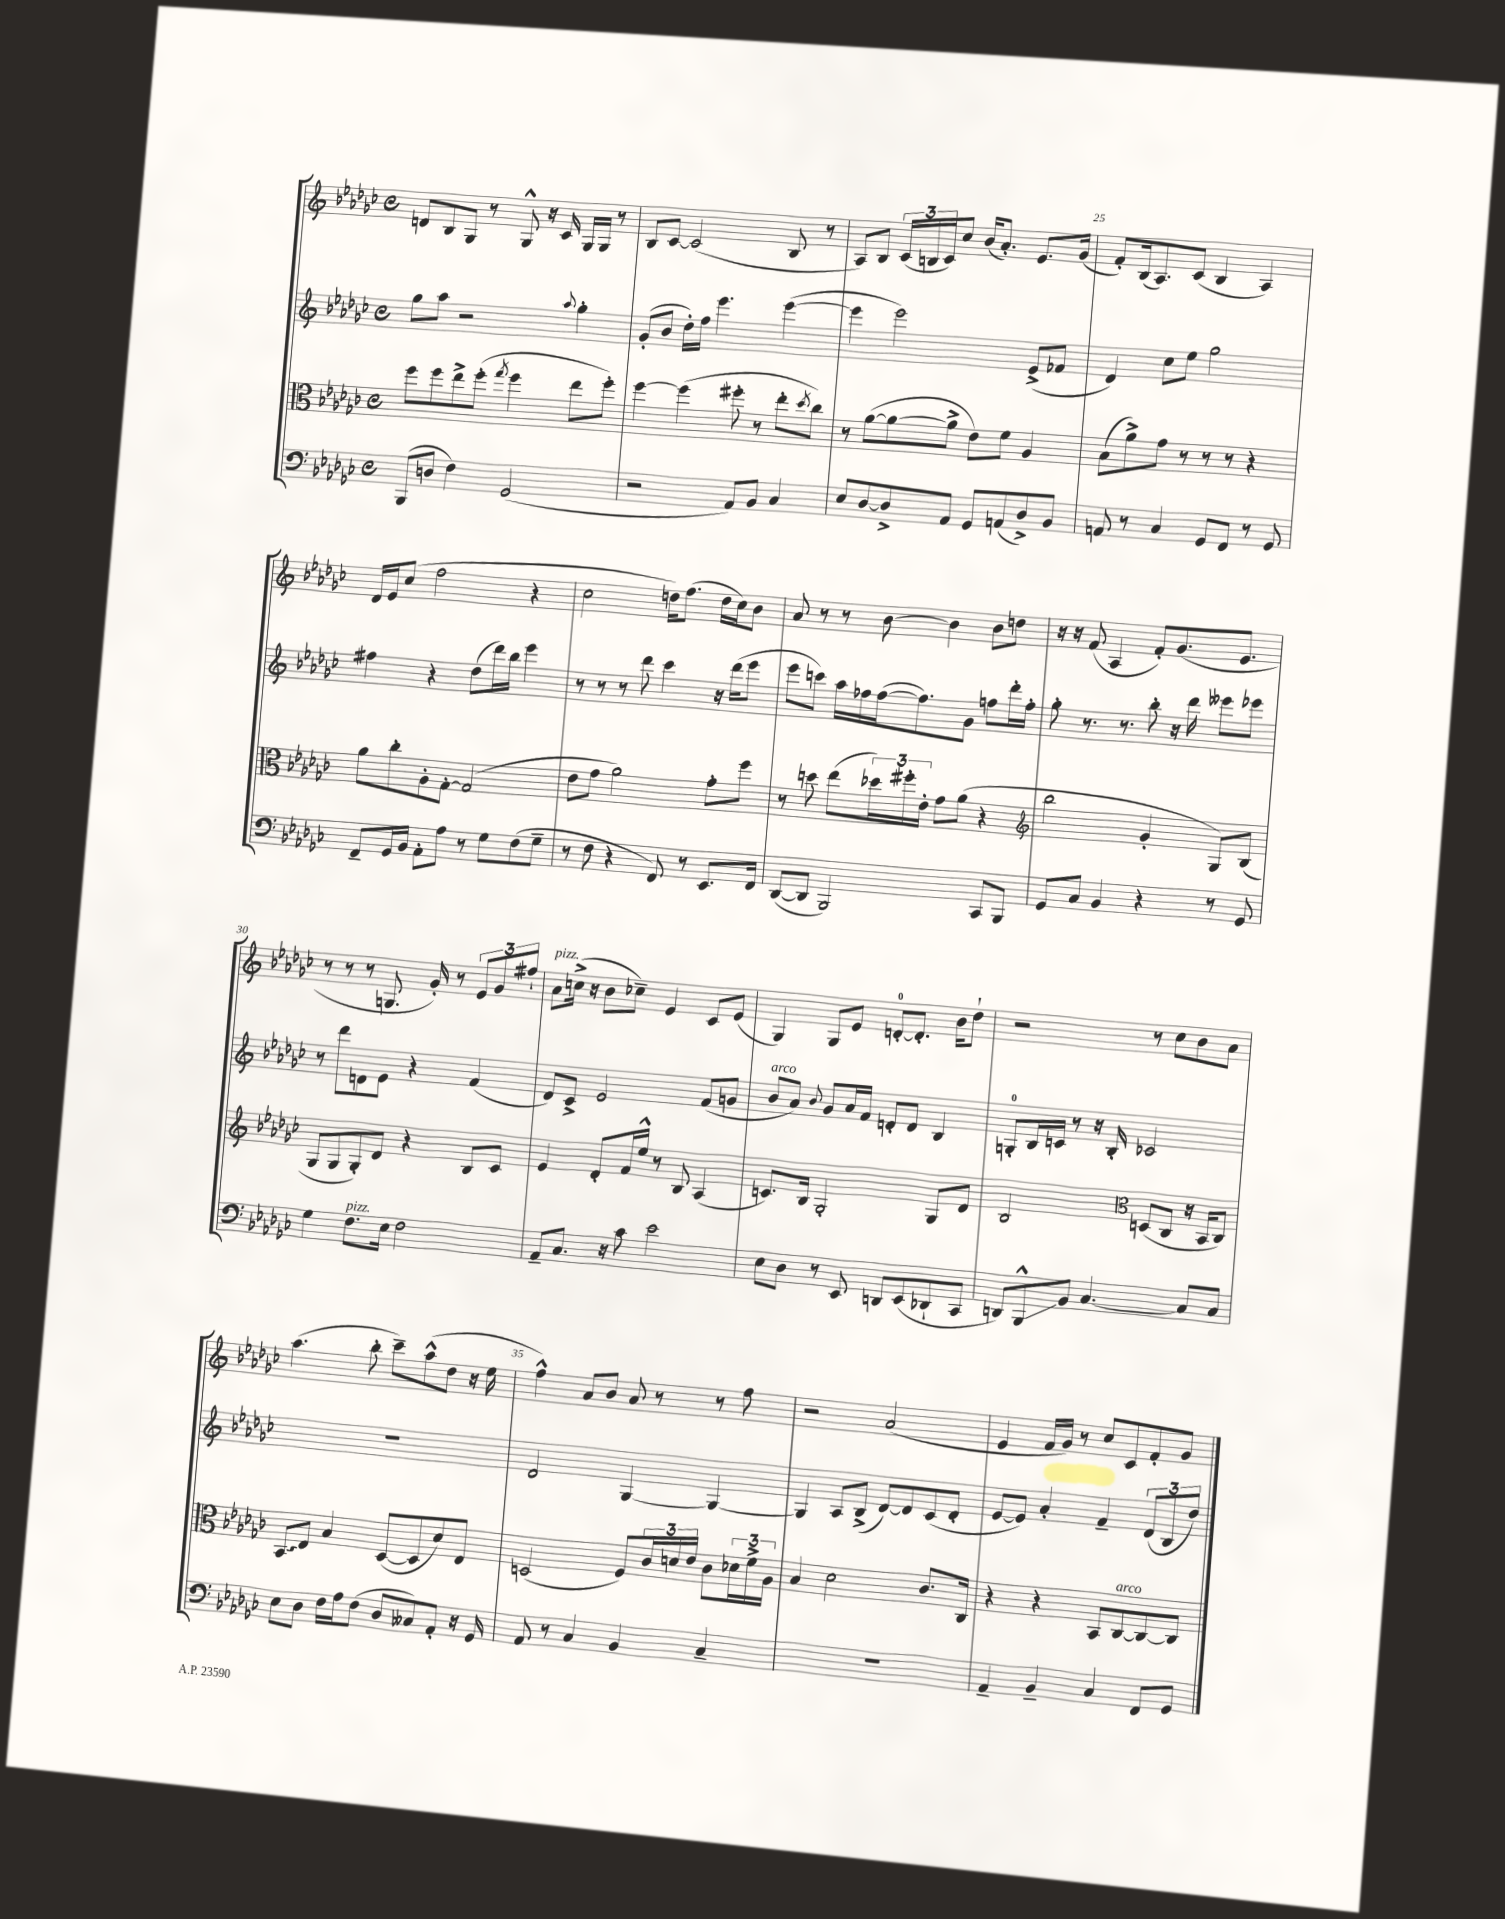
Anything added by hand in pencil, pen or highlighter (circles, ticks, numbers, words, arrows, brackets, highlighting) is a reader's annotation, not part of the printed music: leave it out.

**kern	**kern	**kern	**kern
*staff4	*staff3	*staff2	*staff1
*clefF4	*clefC3	*clefG2	*clefG2
*k[b-e-a-d-g-c-]	*k[b-e-a-d-g-c-]	*k[b-e-a-d-g-c-]	*k[b-e-a-d-g-c-]
*M4/4	*M4/4	*M4/4	*M4/4
*met(c)	*met(c)	*met(c)	*met(c)
(8BBB-/L	8ff\L	8gg-\L	8d/L
8D/J	8ff\	8aa-\J	8B-/
4F\)	8ee-^\	2r	8G-/J
.	(8ff'\J	.	8r
.	8qgg-/	.	.
(2GG-/	4ff\	.	8G-^^/
.	.	.	16r
.	.	.	16c-/
.	.	8qqaa-/	.
.	8ee-\L	4gg-'\	16G-/LL
.	.	.	16G-/JJ
.	8ff'\J)	.	8r
=	=	=	=
2r	[4ff\	(8g-'/L	8B-/L
.	.	8b-/J	[8c-/J
.	(4ff\]	16dd-'\LL)	(2c-/]
.	.	16ff\JJ	.
.	.	4.eee-\	.
8AA-/L)	8ff#'\	.	.
8BB-/J	8r	.	.
4C-/	8ee-'\L	([4eee-\	8B-/
.	8qdd-/	.	.
.	8cc-\J)	.	8r
=	=	=	=
8E-/L	8r	4eee-\]	8A-/L)
[8D-/	([8a-\L	.	8B-/J
8D-^/]	8a-\_	2eee-\)	(24c-/LL
.	.	.	24B/
.	.	.	24c-/J)
8AA-/J	8a-^\]J	.	8cc-/J
8GG-/L	8e-\L)	.	(16b-/LK
.	.	.	8.a-'/J)
(8AA/	8f\J	.	.
8D-^/)	4A-/	(8e-^/L	8.e-/L
8BB-/J	.	8f-/J	.
.	.	.	(16g-/Jk
=	=	=	=
8AA/	(8B-\L	4d-/)	8f'/L)
8r	8a-^\)	.	(16B-/k
.	.	.	8.A-/)
4C-/	8g-\J	8cc-\L	.
.	8r	8ee-\J	(8c-/J
8GG-/L	8r	2gg-\	4B-/
8FF/J	8r	.	.
8r	4r	.	4A-/)
8GG-/	.	.	.
=	=	=	=
8FF~/L	8a-\L	4ff#\	16d-/LL
.	.	.	16e-/J
16GG-/L	8cc-'\	.	(8cc-/J
16BB-/JJ	.	.	.
8AA-'\L	8A-'\	4r	2ff\
8A-\J	[8G-'\J	.	.
8r	(2G-/]	(8dd-\L	.
8G-\L	.	16ddd-\L)	.
.	.	16bb-\JJ	.
(8F\	.	4eee-\	4r
8G-~\J	.	.	.
=	=	=	=
8r	8e-\L	8r	2cc-\
8F\	8g-\J	8r	.
4r	2a-\)	8r	.
.	.	8ddd-\	.
8FF/)	.	4ccc-\	16dd\LK)
.	.	.	(8.ff\J
8r	.	.	.
8.EE-/L	8g-'\L	16r	16dd\LL
.	.	(16ddd-\LK	16cc-\J)
.	8ff\J	8eee-\J	8b-\J
16FF/Jk	.	.	.
=	=	=	=
([8DD-/L	8r	8eee-\L	8a-/
8DD-/]J	8dd\	8ccc\J)	8r
2BBB-/)	(8ee-\L	16aa-\LL	8r
.	.	16ff-\	.
.	24dd-\L)	([16ff-\J	[8b-\
.	24ff#'\	.	.
.	.	8.ff-\])	.
.	24e-'\JJ	.	.
.	8g-\L	.	4b-\]
.	(8a-\J	8g-\J	.
8CC-/L	4r	8ff\L	8b-\L
8BBB-/J	.	16ddd-'\L	8dd\J
.	.	16ff'\JJ	.
=	=	=	=
*	*clefG2	*	*
8GG-/L	2bb-\	8gg-'\	16r
.	.	.	16r
8C-/J	.	8.r	(8f/
4BB-/	.	.	4A-/
.	.	8.r	.
4r	4g-'/	8bb-'\	8f'/L)
.	.	16r	(8.g-/
.	.	16ddd-\	.
8r	8G-/L)	8eee--\L	.
.	.	.	8.e-/J
8GG-/	(8B-/J	8eee-\J	.
=	=	=	=
4G-\	8G-/L	8r	8r
.	8G-/	8ddd-\L	8r
8.F\L	8G-'/)	8d\	8r
.	8d-/J	8e-\J	8.G/
16E-\Jk	.	.	.
2F\	4r	4r	.
.	.	.	16g-'/)
.	.	.	8r
.	8B-/L	(4f/	12e-/L
.	.	.	12g-/
.	8c-/J	.	.
.	.	.	12ff#`/J
=	=	=	=
8AA-~/L	4e-/	8d-/L)	8a-\L
8.C-/J	.	8c-^/J	(16cc^\Jk
.	.	.	16r
.	8d-'/L	2e-/	8b-\L
16r	.	.	.
8c-\	16f/L	.	8cc-~\J)
.	16ee-^^/JJ	.	.
2e-\	8r	.	4e-/
.	8B-/	.	.
.	(4A-/	(8f/L	8c-/L
.	.	8g/J	(8e-/J
=	=	=	=
8E-\L	8.c/L)	8b-/L	4G-/)
8D-\J	.	8a-/J)	.
.	16B-/Jk	.	.
.	.	8qqb-/	.
8r	2G-'/	8g-/L	8G-/L
8EE-/	.	16a-/L	8e-/J
.	.	16f/JJ	.
8DD/L	.	8d'/L	[8d'/L
(8EE-/	.	8d/J	8.d'/]J
8DD-`/	8G-/L	4B-/	.
.	.	.	16b-\LK
8CC-/J	8d-/J	.	8dd-`\J
=	=	=	=
8DD/L)	2B-/	8G'/L	2r
8BBB-^^/	.	16B-/L	.
.	.	16c/JJ	.
8BB-/J	.	8r	.
[4.C-/	.	16r	.
.	.	16B-'/	.
*	*clefC3	*	*
.	(8D/L	2c-/	8r
.	8C-/J	.	8cc-\L
8C-/]L	16r	.	8b-\
.	16BB-/LK	.	.
8C-/J	8C-/J)	.	8a-\J
=	=	=	=
8E-\L	8BB-/L	1r	(4.aa-\
8D-\J	8E-/J	.	.
16F\LL	4B-/	.	.
16A-\J	.	.	.
(8F\J	.	.	8bb-'\
8D-/L	([8D-/L	.	8ccc-~\L)
8C--/)	8D-/]	.	(8aa-^^\
8AA-'/J	8d-/)	.	8dd-\J
16r	8E-/J	.	16r
16GG-/	.	.	16ee-\
=	=	=	=
8AA-/	(2D/	2d-/	4ff^^\)
8r	.	.	.
4C-/	.	.	8a-/L
.	.	.	8b-/J
4BB-/	8F/L)	[4G-/	8a-/
.	24c-/L	.	8r
.	24d/	.	.
.	24e-/JJ	.	.
4C-~/	8c-\L	4G-/_	8r
.	24d-\L	.	8ff\
.	24f^\	.	.
.	24A-\JJ	.	.
=	=	=	=
1r	4B-/	4G-/]	2r
.	2d-\	8A-/L	.
.	.	(8B-^/J	.
.	.	[8d-/L)	(2a-/
.	.	8d-/]	.
.	8.c-/L	(8c-/	.
.	.	8d-'/J	.
.	16C-/Jk	.	.
=	=	=	=
4AA-~/	4r	[8e-/L	4e-/
.	.	8e-/]J)	.
4BB-~/	4r	4a-'/	16f/LL
.	.	.	16g-/JJ)
.	.	.	8r
4C-/	8BB-/L	4f~/	8cc-/L
.	[8C-/	.	8c-/
8FF/L	8C-/_	(12d-/L	8f'/
.	.	12B-/	.
8GG-/J	8C-/]J	.	8g-/J
.	.	12dd-/J)	.
==	==	==	==
*-	*-	*-	*-
